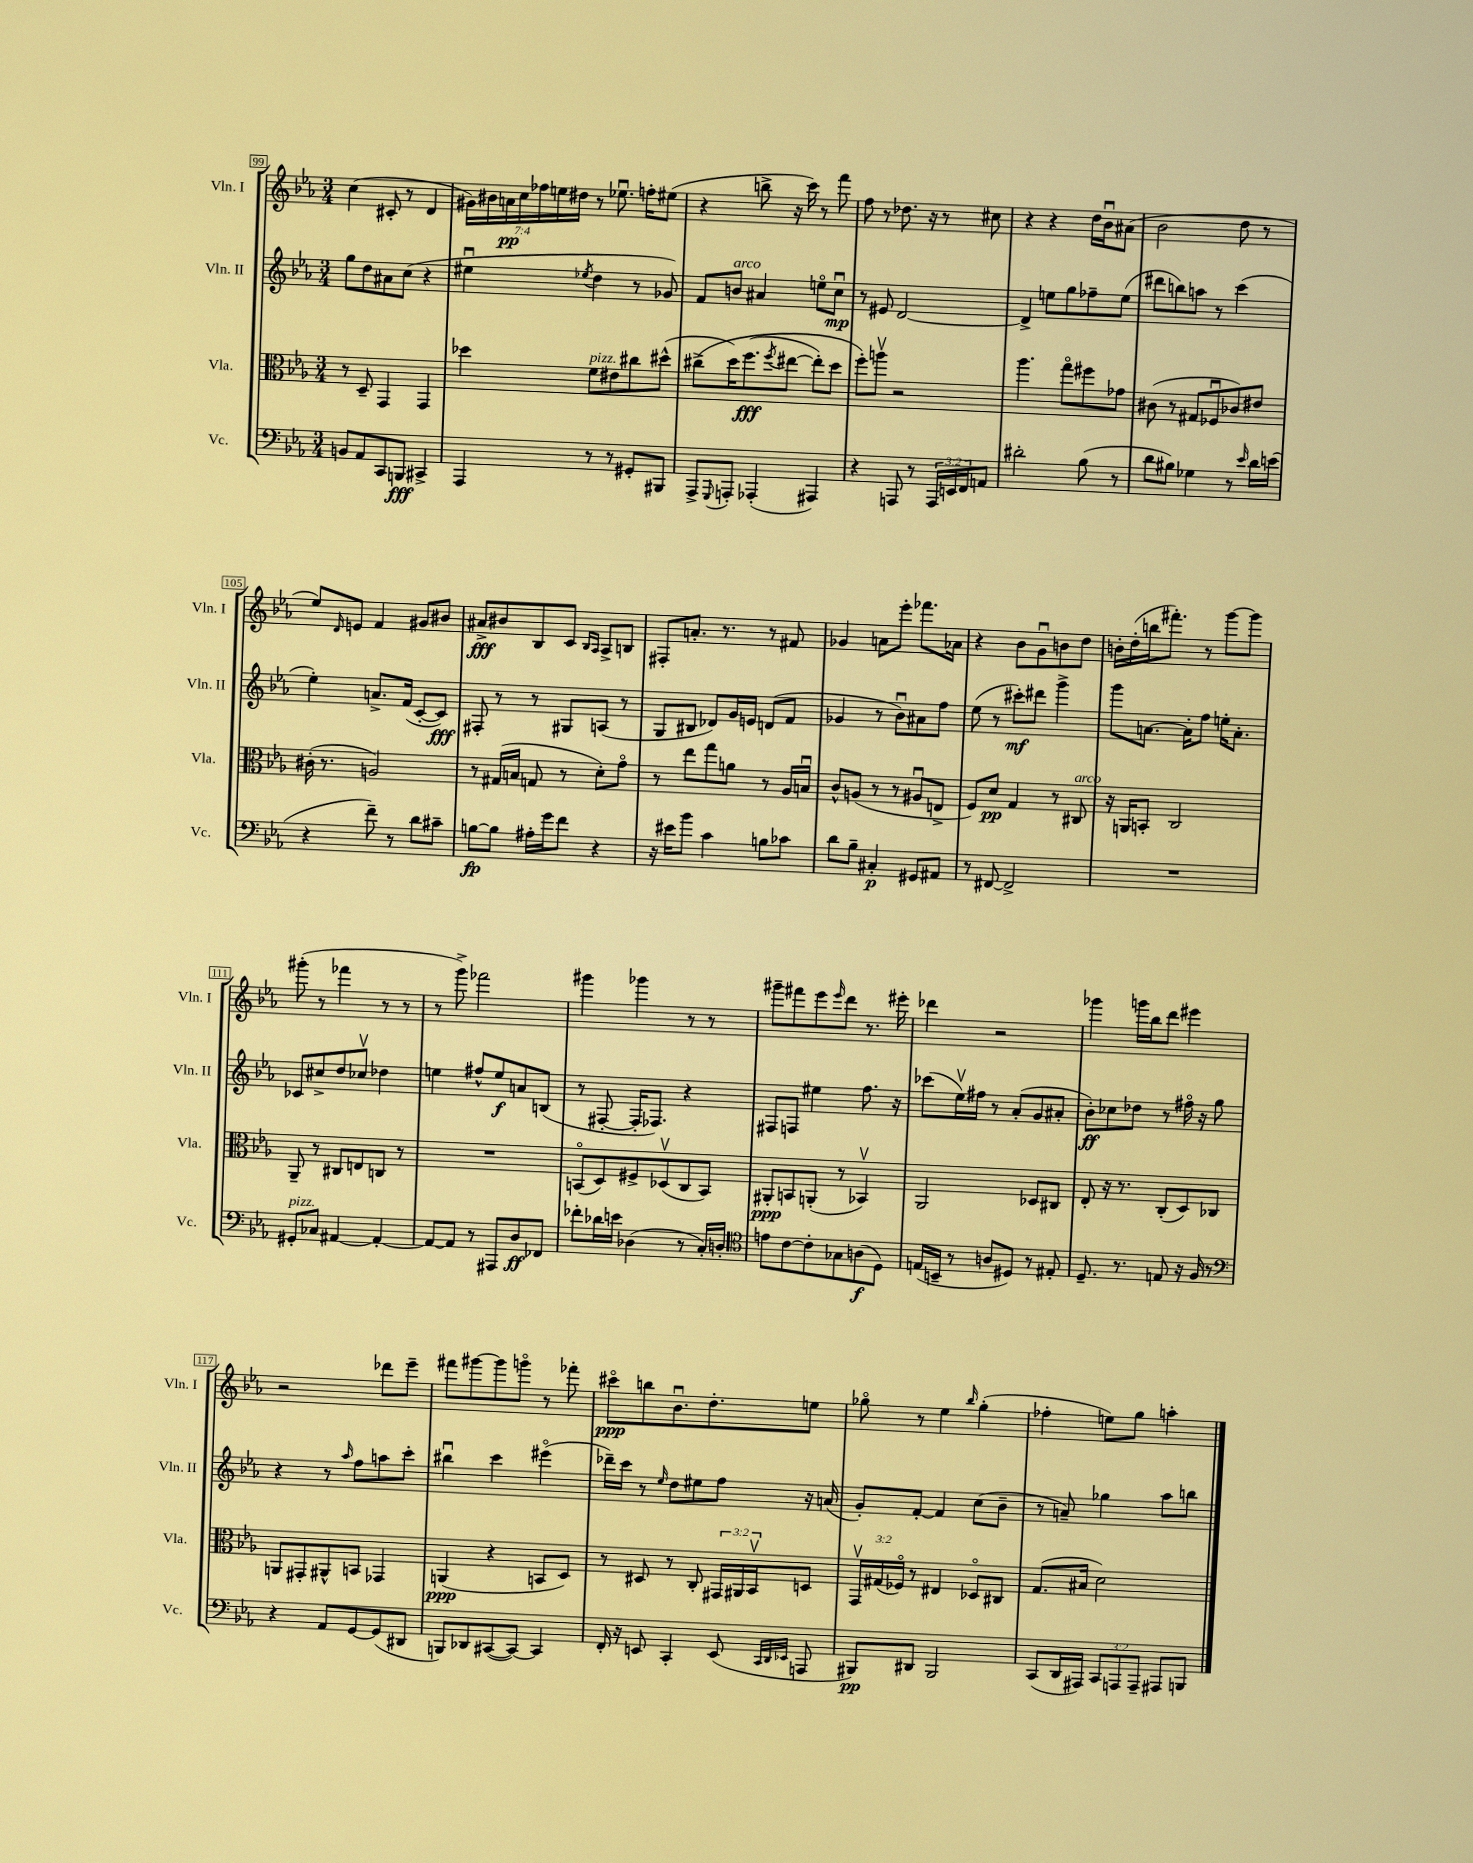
<<
\new StaffGroup <<
\new Staff = "s0" \with { instrumentName = "Vln. I" shortInstrumentName = "Vln. I" } {
    \clef treble \key ees \major \numericTimeSignature \time 3/4 \override Staff.TupletNumber.text = #tuplet-number::calc-fraction-text
    c''4( cis'8-. r8 d'4 |
    \tuplet 7/4 { gis'16) bis'16 a'16\pp c''16 fes''16 e''16 dis''16 } r8 ees''8.\downbow f''16-. eis''8( |
    r4 b''8-> r16 c'''16) r8 f'''8 |
    f''8 r8 des''8. r16 r8 cis''8 |
    r4 r4 d''16 bes'16\downbow ais'8( |
    bes'2 d''8 r8 |
    ees''8) \grace { d'16 } e'8 f'4 gis'8 bis'8 |
    ais'8->\fff bis'8 bes8 c'8 \grace { bes16 aes16 } aes8-> b8 |
    fis8-. a'8.-. r8. r8 fis'8 |
    ges'4 a'8 ees'''8-. fes'''8. aes'16 |
    r4 bes'8 g'8\downbow b'8 d''8 |
    b'16-. d''16-.( b''16 fis'''8.-.) r8 g'''8~ g'''8 |
    gis'''8-.( r8 fes'''4 r8 r8 |
    r8 g'''8->) fes'''2 |
    gis'''4 ges'''4 r8 r8 |
    gis'''8-- fis'''8 ees'''8 \grace { ees'''16 } d'''8 r8. eis'''16-. |
    des'''4 r2 |
    ges'''4 g'''16 bes''16 d'''8 eis'''4 |
    r2 des'''8 ees'''8-- |
    fis'''8 gis'''8~ gis'''8 g'''8\flageolet r8 fes'''8-. |
    cis'''8\flageolet\ppp b''8 bes'8.\downbow d''8.-. e''8 |
    ges''8\flageolet r8 ees''4 \grace { bes''16 } ges''4-.( |
    fes''4-. e''8) g''8 a''4-. \bar "|." |
}
\new Staff = "s1" \with { instrumentName = "Vln. II" shortInstrumentName = "Vln. II" } {
    \clef treble \key ees \major \numericTimeSignature \time 3/4
    g''8 d''8 ais'8 c''8( r4 |
    eis''4\downbow \acciaccatura { ees''8 } d''4 r8 ges'8) |
    f'8 b'8^\markup { \italic "arco" } ais'4 e''8\flageolet c''8\downbow\mp |
    r8 eis'8 d'2~ |
    d'4-> e''8 g''8 fes''8-- e''8( |
    dis'''8 b''8) a''8 r8 c'''4( |
    ees''4-.) a'8.-> f'16( c'8~-. c'8\fff) |
    fis8-. r8 r8 gis8 a8( r8 |
    g8 bis8 des'8) g'16 e'16 d'8( f'8 |
    ges'4 r8 bes'8\downbow) ais'8 f''8 |
    ees''8( r8 cis'''8-.\mf) dis'''8 g'''4-> |
    g'''8 a'8.~ a'16-. f''8 e''16-. a'8.-. |
    ces'8 cis''8-> d''8 ces''8\upbow des''4 |
    e''4 fis''8-^ e''8\f a'8 b8( |
    r8 fis8~-. fis16-. fes8.) r4 |
    fis8 f8 eis''4 f''8. r16 |
    ces'''8( ees''16\upbow) fis''16 r8 aes'8-.( g'8 ais'8-. |
    bes'8-.\ff) ces''8 des''8 r8 fis''16\flageolet r16 g''8 |
    r4 r8 \grace { aes''16 } f''8 a''8 c'''8-. |
    bis''4\downbow c'''4 eis'''4\flageolet( |
    des'''16--) c'''16 r8 \grace { ees''16 } d''8 eis''8 f''8 r16 a'16( |
    g'8-.) f'8~-. f'4 c''8( bes'8-- |
    r8 a'8--) ges''4 aes''8 b''8 \bar "|." |
}
\new Staff = "s2" \with { instrumentName = "Vla." shortInstrumentName = "Vla." } {
    \clef alto \key ees \major \numericTimeSignature \time 3/4 \override Staff.TupletNumber.text = #tuplet-number::calc-fraction-text
    r8 d8-- g,4 g,4 |
    des''4 f'8^\markup { \italic "pizz." } eis'8 cis''8 dis''8-^( |
    cis''8->\( d''16) f''8.\fff( \acciaccatura { f''8 } eis''8~ eis''8-.) d''8 |
    f''8-.\) a''8\upbow r2 |
    aes''4. g''8\flageolet fis''8 ges'8 |
    cis'8( r8 gis8 fes8\downbow ces'8) eis'8 |
    cis'16-.( r8. a2) |
    r8 gis16( b16 g8 r8 d'8-.) g'8\flageolet |
    r8 ees''8 g''8 a'8 r8 aes16 b16\downbow |
    c'8-^ a8( r8 r8 ais8\downbow e8-> |
    f8) d'8\pp g4 r8 cis8^\markup { \italic "arco" } |
    r16 a,16 b,8-. c2 |
    aes,8-- r8 cis8 e8 c8 r8 |
    R2. |
    b,8\flageolet( d8) fis8-> des8\upbow( c8 b,8) |
    ais,8-.\ppp b,8 a,8-.( r8 bes,4\upbow) |
    aes,2 des8 cis8 |
    ees8-. r16 r8. c8-.( d8) ces8 |
    a,8 gis,8-. ais,8-^ b,8 ges,4 |
    a,4\ppp( r4 b,8 d8) |
    r8 dis8 r8 c8-. \tuplet 3/2 { gis,16 ais,16 bes,16\upbow } d8 |
    \tuplet 3/2 { g,16\upbow gis16( fes16\flageolet) } r8 eis4 des8\flageolet cis8 |
    g8.( bis16 d'2) \bar "|." |
}
\new Staff = "s3" \with { instrumentName = "Vc." shortInstrumentName = "Vc." } {
    \clef bass \key ees \major \numericTimeSignature \time 3/4 \override Staff.TupletNumber.text = #tuplet-number::calc-fraction-text
    b,8 aes,8 c,8 b,,8\fff cis,4-> |
    aes,,4 r8 r8 gis,8-. bis,,8 |
    aes,,8-> \appoggiatura { g,,8 } a,,8-. aes,,4-.( ais,,4) |
    r4 a,,8 r8 \tuplet 3/2 { a,,16 e,16 f,16 } a,8 |
    dis'2-. bes8( r8 |
    d'8 bis8) ges4 r8 \grace { ees'16 } d'16 e'16( |
    r4 f'8--) r8 d'8 cis'8-- |
    b8~\fp b8 ais16-. g'16 f'8 r4 |
    r16 eis'16 bes'8 c'4 b8 ces'8 |
    d'8 bes8-- cis4-.\p gis,8 ais,8 |
    r8 fis,8~ fis,2-> |
    R2. |
    gis,8-.^\markup { \italic "pizz." } ces8 ais,4~ ais,4~-. |
    ais,8~ ais,8 r8 ais,,8 d8\ff fes,8 |
    fes'8-. des'16 e'16 des4( r8 c16-.) d16-. |
    \clef tenor e'8 c'8~ c'8-. ges8 a8\f( d8) |
    e16( b,16-- r8 a8 dis8) r8 eis8-. |
    d8.-- r8. e8 r16 f16 r8 |
    \clef bass r4 aes,8 g,8~ g,8( dis,8 |
    b,,8) des,8 cis,8~( cis,8~) cis,4 |
    f,16-. r16 e,8 c,4-. e,8( \grace { c,32 d,32 ees,32 } a,,8 |
    bis,,8\pp) dis,8 bis,,2 |
    c,8( d,16 ais,,16) \tuplet 3/2 { c,8 a,,8 a,,8-- } ais,,8 b,,8 \bar "|." |
}
>>
>>
\layout { \context { \Score currentBarNumber = #99 \override BarNumber.stencil = #(make-stencil-boxer 0.1 0.3 ly:text-interface::print) } }
